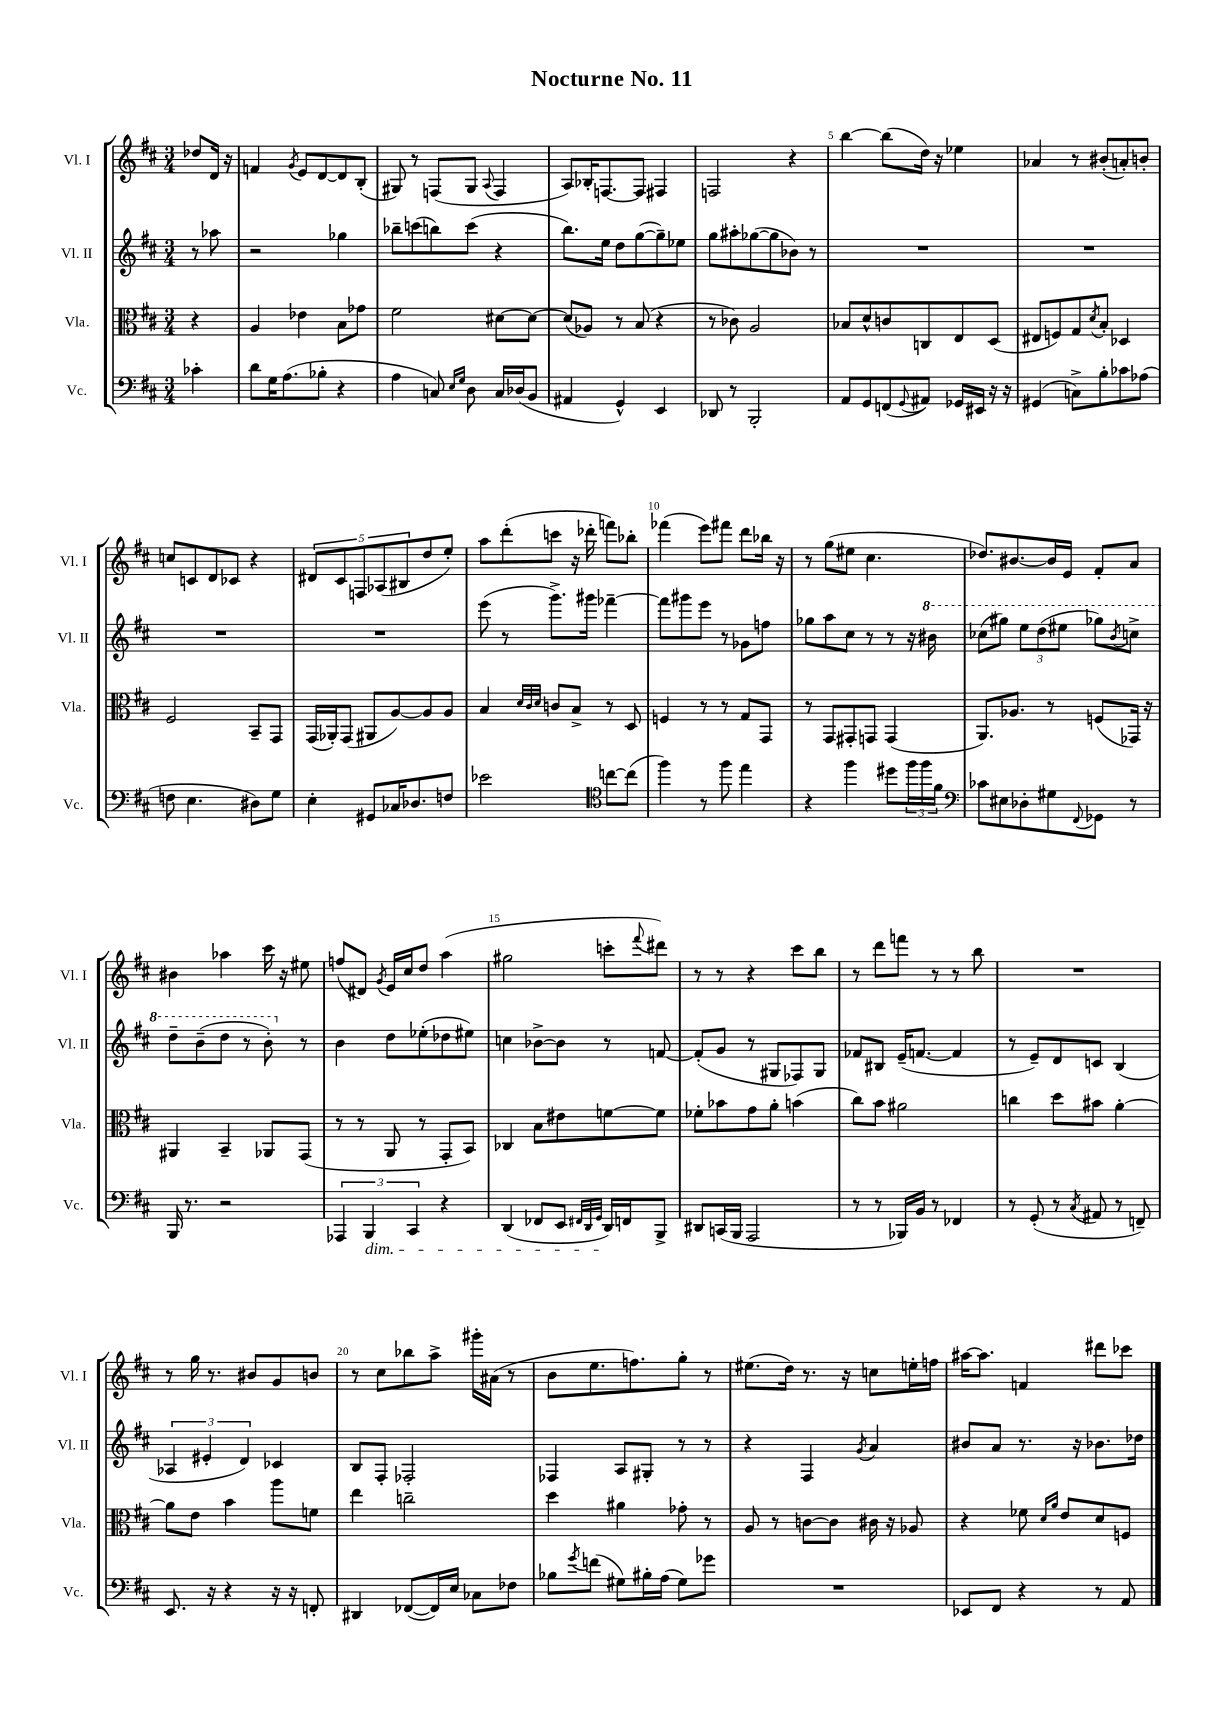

**kern	**kern	**kern	**kern
*staff4	*staff3	*staff2	*staff1
*clefF4	*clefC3	*clefG2	*clefG2
*k[f#c#]	*k[f#c#]	*k[f#c#]	*k[f#c#]
*M3/4	*M3/4	*M3/4	*M3/4
4c-'	4r	8r	8dd-
.	.	8aa-	16d
.	.	.	16r
=	=	=	=
8d	4A	2r	4f
16G	.	.	.
(8.A	.	.	.
.	.	.	8qg
.	4e-	.	8e
8B-'	.	.	[8d
4r	8B	4gg-	8d]
.	8g-	.	(8B'
=	=	=	=
4A	2f#	8bb-~	8G#)
.	.	(8ccc	8r
8C)	.	8bb)	(8F
16qqE	.	.	.
16qqG	.	.	.
8D	.	(8ccc	8G#
.	.	.	8qqA
16C	[8d#	4r	4F
(16D-	.	.	.
8BB	8d#_	.	.
=	=	=	=
4AA#	(8d#]	8.bb)	8A)
.	8A-)	.	16B-'
.	.	16ee	[8.F
4GG^^)	8r	8dd	.
.	(8B	([8gg	8F]
4EE	4r	8gg~])	4F#
.	.	8ee-	.
=	=	=	=
8DD-	8r	8gg	2F
8r	8c-)	8aa#'	.
2BBB'	2A	([8gg-	.
.	.	8gg-]	.
.	.	8b-)	4r
.	.	8r	.
=	=	=	=
8AA	8B-	2.r	[4bb
8GG	8d^^	.	.
(8FF	8c	.	(8bb]
8qqGG	.	.	.
8AA#)	8C	.	16dd)
.	.	.	16r
16GG-	8E	.	4ee-
16EE#	.	.	.
16r	(8D	.	.
16r	.	.	.
=	=	=	=
(4GG#	8E#	2.r	4a-
.	8F)	.	.
8C^)	8G	.	8r
.	8qd	.	.
8B'	8B'	.	(8b#'
8c-	4D-	.	8a')
(8A-	.	.	8b'
=	=	=	=
8F	2F#	2.r	8cc
4.E	.	.	8c
.	.	.	8d
.	.	.	8c-
8D#)	8BB~	.	4r
8G	8GG	.	.
=	=	=	=
4E'	(16GG	2.r	10d#
.	16AA-')	.	.
.	.	.	10c#
.	(8GG	.	.
.	.	.	10F
8GG#	8AA#	.	.
.	.	.	(10A-
16C-	[8A)	.	.
.	.	.	10B#
8.D-	.	.	.
.	8A]	.	8dd
8F	8A	.	8ee')
=	=	=	=
2e-	4B	(8eee	8aa
.	.	8r	(8ddd'
.	32qqd	.	.
.	32qqc#	.	.
.	32qqd	.	.
.	8c	8.ggg^)	8ccc
.	8B^	.	16r
.	.	16ggg#	16ddd-'
*clefC4	*	*	*
[8cc	8r	[4fff-~	8fff)
(8cc]	8D	.	8bb-'
=	=	=	=
4ff#)	4F	8fff-]	(4fff-
.	.	8ggg#	.
8r	8r	8eee	8eee)
8ff#	8r	8r	8fff#
4ee	8G	8g-	8ddd
.	8GG	8ff	16bb-
.	.	.	16r
=	=	=	=
4r	8r	8gg-	8r
.	8GG	8aa	(8gg
4ff#	8GG#'	8cc#	8ee#
.	8GG	8r	4.cc#
8dd#	(4GG	8r	.
24ff#	.	16r	.
24ff#	.	.	.
.	.	16bb#	.
24f#	.	.	.
=	=	=	=
*clefF4	*	*	*
8c-	8.AA)	(8ccc-	8.dd-)
8E#	.	8ggg#)	.
.	8.A-	.	[8.b#
8D-'	.	12eee	.
.	.	(12ddd	.
8G#	8r	.	16b#]
.	.	12eee#	.
.	.	.	16e
8qqFF#	.	.	.
8GG-	(8F	8ggg-)	8f#'
.	.	8qbb	.
8r	16GG-)	8ccc^	8a
.	16r	.	.
=	=	=	=
16BBB	4AA#	8ddd~	4b#
8.r	.	.	.
.	.	(8bb~	.
2r	4BB~	8ddd	4aa-
.	.	8r	.
.	8AA-	8bb')	16ccc#
.	.	.	16r
.	(8GG	8r	8ee#
=	=	=	=
6AAA-	8r	4b	(8ff
.	8r	.	8d#)
6BBB	.	.	.
.	.	.	8qg
.	8AA	8dd	16e
.	.	.	16cc#
6CC#	.	.	.
.	8r	(8ee-'	8dd
4r	8GG'	8dd-	(4aa
.	8BB)	8ee#)	.
=	=	=	=
(4DD	4C-	4cc	2gg#
8FF-	8B	[8b-^	.
8EE	8e#	8b-]	.
32qqFF#	.	.	.
32qqDD	.	.	.
32qqGG	.	.	.
16DD)	[8f	8r	8ccc'
16FF	.	.	.
.	.	.	8qqfff#
8BBB^	8f]	[8f	8ddd#)
=	=	=	=
8DD#	8f-'	(8f']	8r
(16CC	8b-	8g	8r
16BBB	.	.	.
2AAA	8g	8r	4r
.	8a'	8G#	.
.	(4b	8F-)	8ccc#
.	.	8G#	8bb
=	=	=	=
8r	8cc#)	8f-	8r
8r	8b	8B#	8ddd
16BBB-)	2a#	(16e~	8fff
16BB	.	[8.f	.
8r	.	.	8r
4FF-	.	4f]	8r
.	.	.	8bb
=	=	=	=
8r	4cc	8r	2.r
(8GG'	.	8e~)	.
8r	8dd	8d	.
8qC#	.	.	.
8AA#	8b#	8c	.
8r	[4a'	(4B	.
8FF~)	.	.	.
=	=	=	=
8.EE	8a]	6A-	8r
.	8e	.	16gg
.	.	6e#'	.
16r	.	.	8.r
4r	4b	.	.
.	.	6d)	.
.	.	.	8b#
16r	8aa	4c-	8g
16r	.	.	.
8FF'	8f	.	8b
=	=	=	=
4DD#	4ee	8B	8r
.	.	8F#'	8cc#
([8FF-	2cc~	2F-'	8bb-
16FF-])	.	.	8aa^
16E	.	.	.
8C-	.	.	16ggg#'
.	.	.	(16a#
8F-	.	.	8r
=	=	=	=
8B-	4dd	4F-	8b
8qg	.	.	.
(8f	.	.	8.ee
8G#)	4a#	8A	.
.	.	.	8.ff)
16B#'	.	8G#'	.
(16A	.	.	.
8G#)	8g-'	8r	8gg'
8g-	8r	8r	8r
=	=	=	=
2.r	8A	4r	(8.ee#
.	8r	.	.
.	.	.	16dd)
.	[8c	4F#	8.r
.	8c]	.	.
.	.	.	16r
.	.	8qg	.
.	16c#	4a	8cc
.	16r	.	.
.	8A-	.	16ee'
.	.	.	16ff
=	=	=	=
8EE-	4r	8b#	[16aa#
.	.	.	8.aa#]
8FF#	.	8a	.
4r	8f-	8.r	4f
.	16qqd	.	.
.	16qqa	.	.
.	8e	.	.
.	.	16r	.
8r	8d	8.b-	8ddd#
8AA	8F	.	8ccc-
.	.	16dd-	.
==	==	==	==
*-	*-	*-	*-
